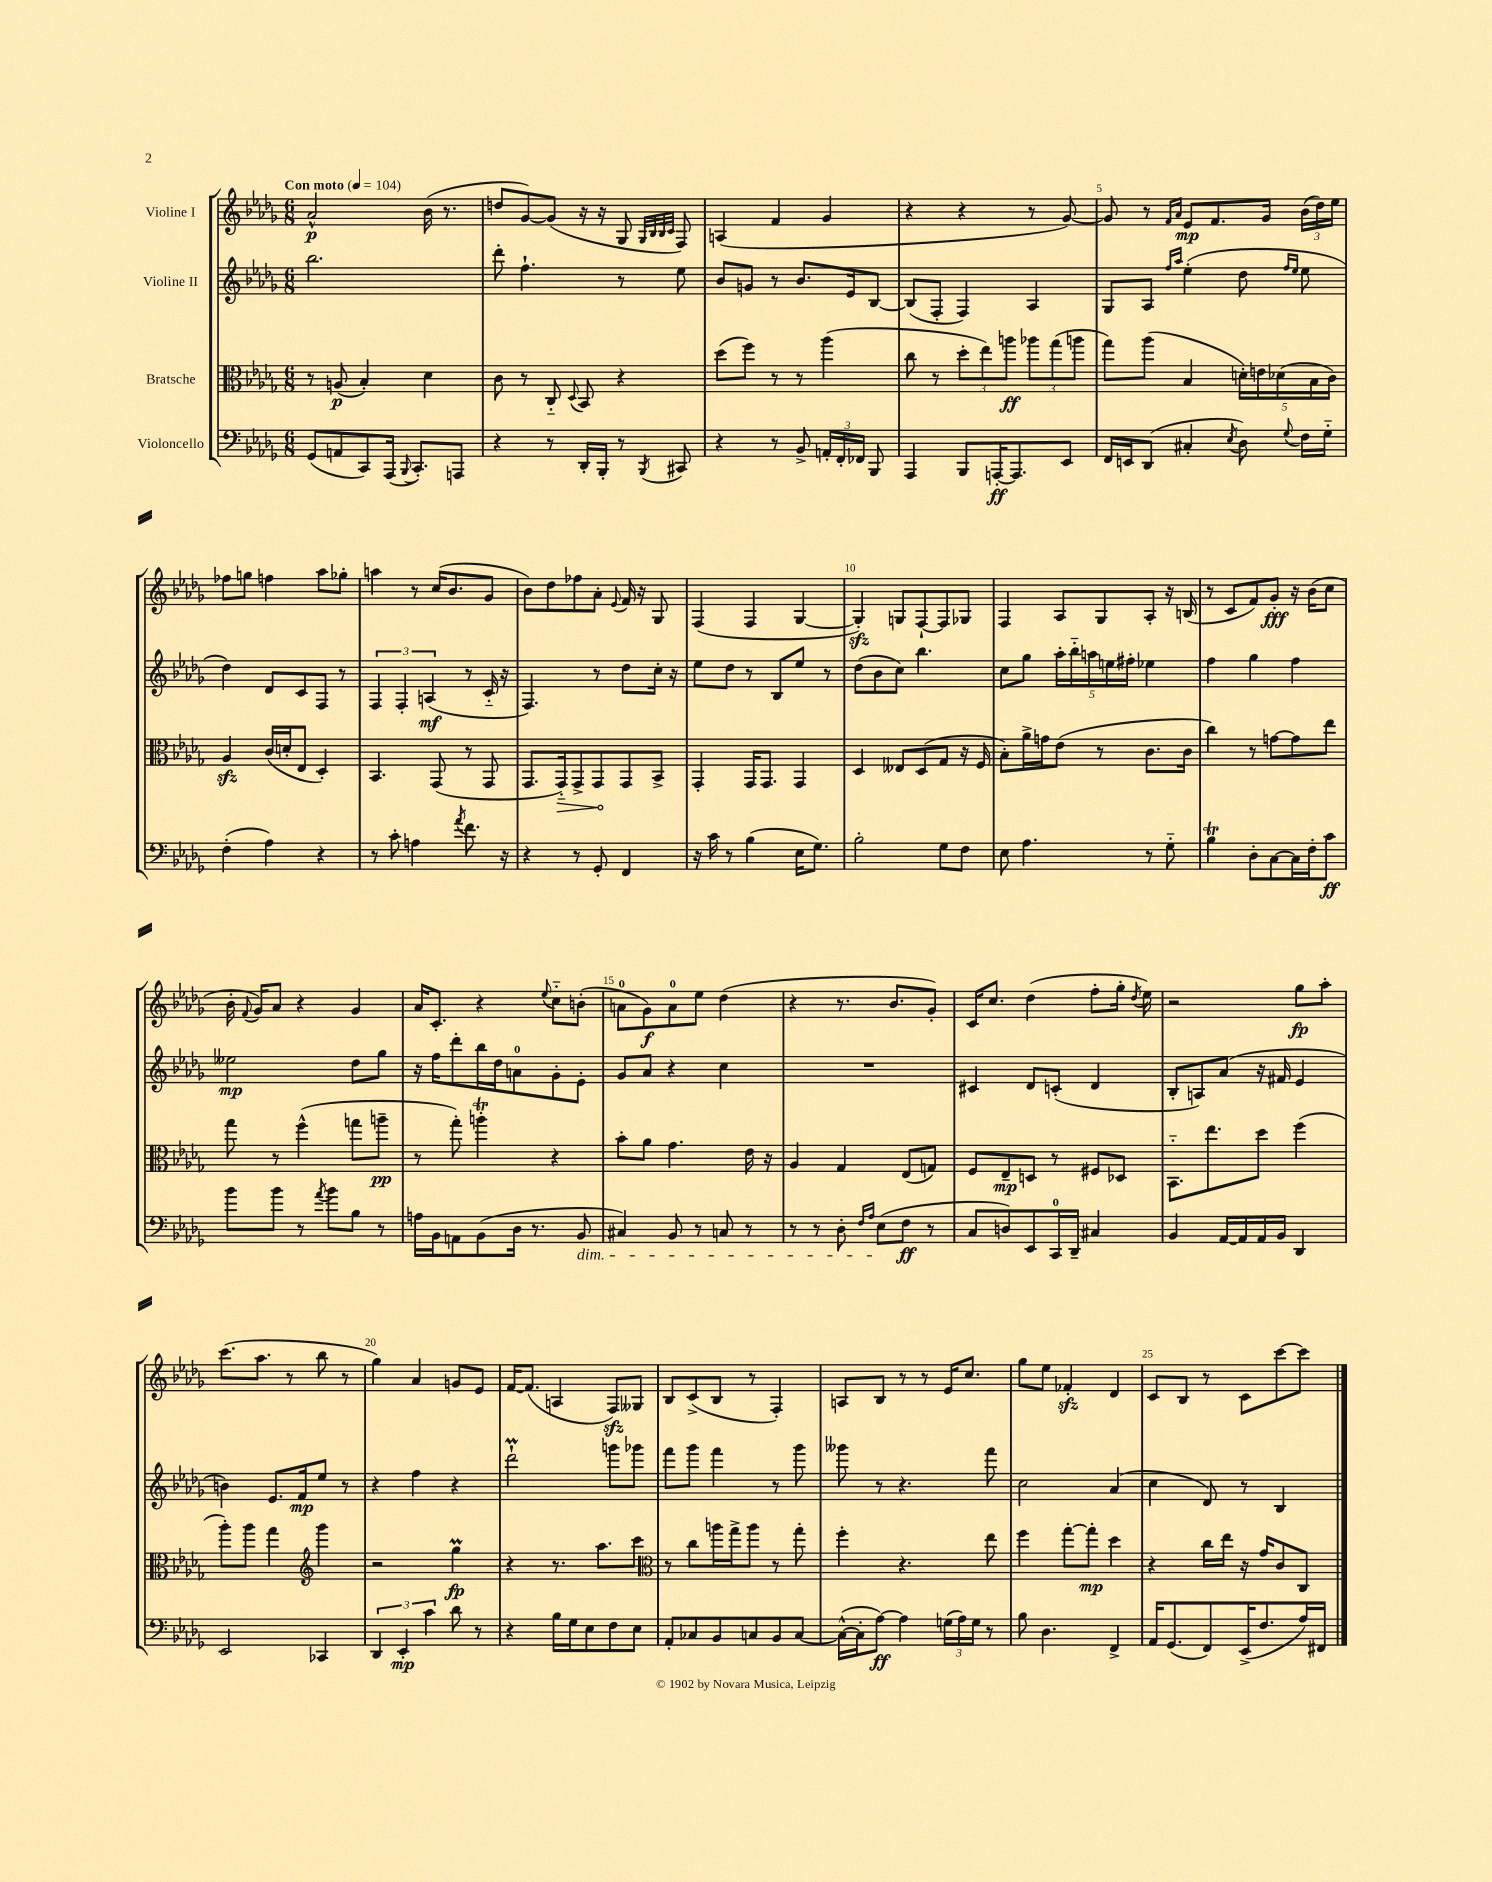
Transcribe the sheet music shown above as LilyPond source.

<<
\new StaffGroup <<
\new Staff = "s0" \with { instrumentName = "Violine I" } {
    \clef treble \key des \major \numericTimeSignature \time 6/8 \tempo "Con moto" 4 = 104
    \autoBeamOff aes'2-^\p bes'16( r8. |
    d''8[ ges'8~) ges'8]( r16 r16 ges8 \grace { ges32[ bes32 bes32 c'32] } f8) |
    a4( f'4 ges'4 |
    r4 r4 r8 ges'8~) |
    ges'8 r8 \grace { f'16[ aes'16] } ees'8[\mp f'8. ges'16] \tuplet 3/2 { bes'16[( des''16) ees''16] } |
    fes''8[ g''8] f''4 aes''8[ ges''8]-. |
    a''4 r8 c''16[( bes'8. ges'8] |
    bes'8[) des''8 fes''8 aes'8]-. \appoggiatura { ees'8 } f'16 r16 ges8 |
    f4( f4 ges4~ |
    ges4-.\sfz) g8[ f8~-! f8 ges8] |
    f4 aes8[ ges8 aes8]-. r16 b16( |
    r8 c'8[ f'8) ges'8]-.\fff r16 bes'16[( c''8] |
    bes'16-. \appoggiatura { f'8 } ges'16[) aes'8] r4 ges'4 |
    aes'16[ c'8.]-. r4 \appoggiatura { ees''8 } c''8[-_ b'8]-.( |
    a'8[-0 ges'8\f) a'8-0 ees''8] des''4( |
    r4 r8. bes'8.[ ges'8]-.) |
    c'16[ c''8.] des''4( f''8[-. ges''16]-. \acciaccatura { des''8 } ees''16) |
    r2 ges''8[\fp aes''8]-. |
    c'''8.[( aes''8.] r8 bes''8 r8 |
    ges''4) aes'4 g'8[ ees'8] |
    f'16[~ f'8.]( a4 f8[\sfz) geses8] |
    bes8[ c'8->( bes8] r8 f4-.) |
    a8[ bes8] r8 r8 ees'16[ c''8.] |
    ges''8[ ees''8] fes'4-.\sfz des'4 |
    c'8[ bes8] r8 c'8[ c'''8~ c'''8] \bar "|." |
}
\new Staff = "s1" \with { instrumentName = "Violine II" } {
    \clef treble \key des \major \numericTimeSignature \time 6/8
    \autoBeamOff bes''2. |
    des'''8-. f''4.-! r8 ees''8 |
    bes'8[ g'8] r8 bes'8.[ ees'16 bes8]~ |
    bes8[( f8]-. f4) aes4 |
    ges8[ aes8] \grace { f''16[ aes''16] } ees''4-.( des''8 \grace { f''16[ ees''16] } ees''8 |
    des''4) des'8[ c'8 f8] r8 |
    \tuplet 3/2 { f4 f4-. a4\mf( } r8 c'16-_ r16 |
    f4.) r8 des''8[ c''16]-. r16 |
    ees''8[ des''8] r8 bes8[ ees''8] r8 |
    des''8[( bes'8 c''8]) bes''4. |
    c''8[ ges''8] \tuplet 5/4 { aes''16[-. bes''16-_ a''16 e''16 fis''16]-. } ees''4 |
    f''4 ges''4 f''4 |
    eeses''2\mp des''8[ ges''8] |
    r16 f''16[ des'''8-. bes''16 des''16 a'8-0 ges'8-. ees'8]-. |
    ges'8[ aes'8] r4 c''4 |
    R2. |
    cis'4 des'8[ c'8]-.( des'4 |
    bes8[-. a8) aes'8]( r16 fis'16 ees'4 |
    b'4) ees'8.[ f'16\mp ees''8] r8 |
    r4 f''4 r4 |
    des'''2-!\prall g'''8[ ges'''8] |
    f'''8[ ges'''8] f'''4 r8 ges'''8 |
    geses'''8 r8 r4. f'''8 |
    c''2 aes'4( |
    c''4 des'8) r8 bes4 \bar "|." |
}
\new Staff = "s2" \with { instrumentName = "Bratsche" } {
    \clef alto \key des \major \numericTimeSignature \time 6/8
    \autoBeamOff r8 a8\p( bes4-.) des'4 |
    c'8 r8 c8-_ \appoggiatura { des8 } bes,8 r4 |
    des''8[( f''8]) r8 r8 aes''4( |
    c''8 r8 \tuplet 3/2 { des''8[-. ees''8) a''8]\ff } \tuplet 3/2 { aes''8[ ges''8( a''8] } |
    ges''8[) aes''8]( bes4 \tuplet 5/4 { d'16[-.) e'16 des'16( bes16 c'16]) } |
    aes4\sfz c'16[( d'16-. ees8] des4-.) |
    bes,4. ges,8( r8 ges,8 |
    ges,8.[ \once \override Hairpin.circled-tip = ##t ges,16-_\>) ges,8-> ges,8\! ges,8 bes,8]-> |
    ges,4-. ges,16[ ges,8.] ges,4 |
    des4 eeses8[ des8( ges8] r16 f16 |
    bes8[-.) aes'16-> g'16 ees'8]( r8 c'8.[ c'16] |
    c''4) r8 g'8[~ g'8 ees''8] |
    ges''8 r8 f''4-^( g''8[ a''8]--\pp |
    r8 ges''8-.) a''4-.\trill r4 |
    bes'8[-. aes'8] ges'4. ees'16 r16 |
    aes4 ges4 ees8[( g8]) |
    f8[ ees8--\mp d8] r8 fis8[ des8] |
    bes,8.[-_ ees''8. des''8] f''4( |
    aes''8[-.) aes''8] ges''4 \clef treble ges'''4 |
    r2 ges''4\prall\fp |
    r4 r8. aes''8.[ c'''8] |
    \clef alto r8 c''8[ a''16 ges''16-> a''8] r8 ges''8-. |
    f''4-. r4. ees''8 |
    f''4 ges''8[~-. ges''8]-.\mp des''4 |
    r4 c''16[ ees''16] r16 ges'16[ c'8 c8] \bar "|." |
}
\new Staff = "s3" \with { instrumentName = "Violoncello" } {
    \clef bass \key des \major \numericTimeSignature \time 6/8
    \autoBeamOff ges,8[( a,8 c,8) aes,,16]( \appoggiatura { bes,,8 } c,8.[-.) a,,8] |
    r4 r8 des,16[-. bes,,16]-. r8 \acciaccatura { bes,,8 } cis,8 |
    r4 r8 bes,8-> \tuplet 3/2 { a,16[-. f,16-. fes,16] } bes,,8 |
    aes,,4 bes,,8[ a,,16~-.\ff a,,8. ees,8] |
    f,16[ e,16 des,8]( cis4-. \acciaccatura { ees8 } des8) \appoggiatura { ges8 } f16[ ges16]-_ |
    f4-.( aes4) r4 |
    r8 c'8-. a4 \acciaccatura { aes'8 } f'8. r16 |
    r4 r8 ges,8-. f,4 |
    r16 c'16 r8 bes4( ees16[ ges8.]) |
    bes2-. ges8[ f8] |
    ees8 aes4. r8 ges8-_ |
    bes4\trill des8[-. c8~ c16 f16-. c'8]\ff |
    bes'8[ bes'8] r8 \acciaccatura { aes'8 } bes'8[ bes8] r8 |
    a16[ bes,16 a,8 bes,8( des16] r8. bes,8\dim |
    cis4) bes,8 r8 c8 r8 |
    r8 r8 des8-. \grace { f16[ aes16] } ees8[\!( f8]\ff r8 |
    c8[ d8) ees,8 c,16-0 des,16]-- cis4 |
    bes,4 aes,16[~ aes,16 aes,16 bes,16] des,4 |
    ees,2 ces,4 |
    \tuplet 3/2 { des,4 ees,4-.\mp c'4 } des'8 r8 |
    r4 bes16[ ges16 ees8 f8 ees8] |
    aes,8[-. ces8 bes,8 c8 bes,8 c8]~ |
    c16[~-^( c16-. aes8]~\ff) aes4 \tuplet 3/2 { g16[( aes16) g16] } r8 |
    bes8 des4. f,4-> |
    aes,16[ ges,8.( f,8) ees,16->( f8. aes16) fis,16] \bar "|." |
}
>>
>>
\layout { \context { \Score \override BarNumber.break-visibility = ##(#f #t #t) barNumberVisibility = #(every-nth-bar-number-visible 5) } }
